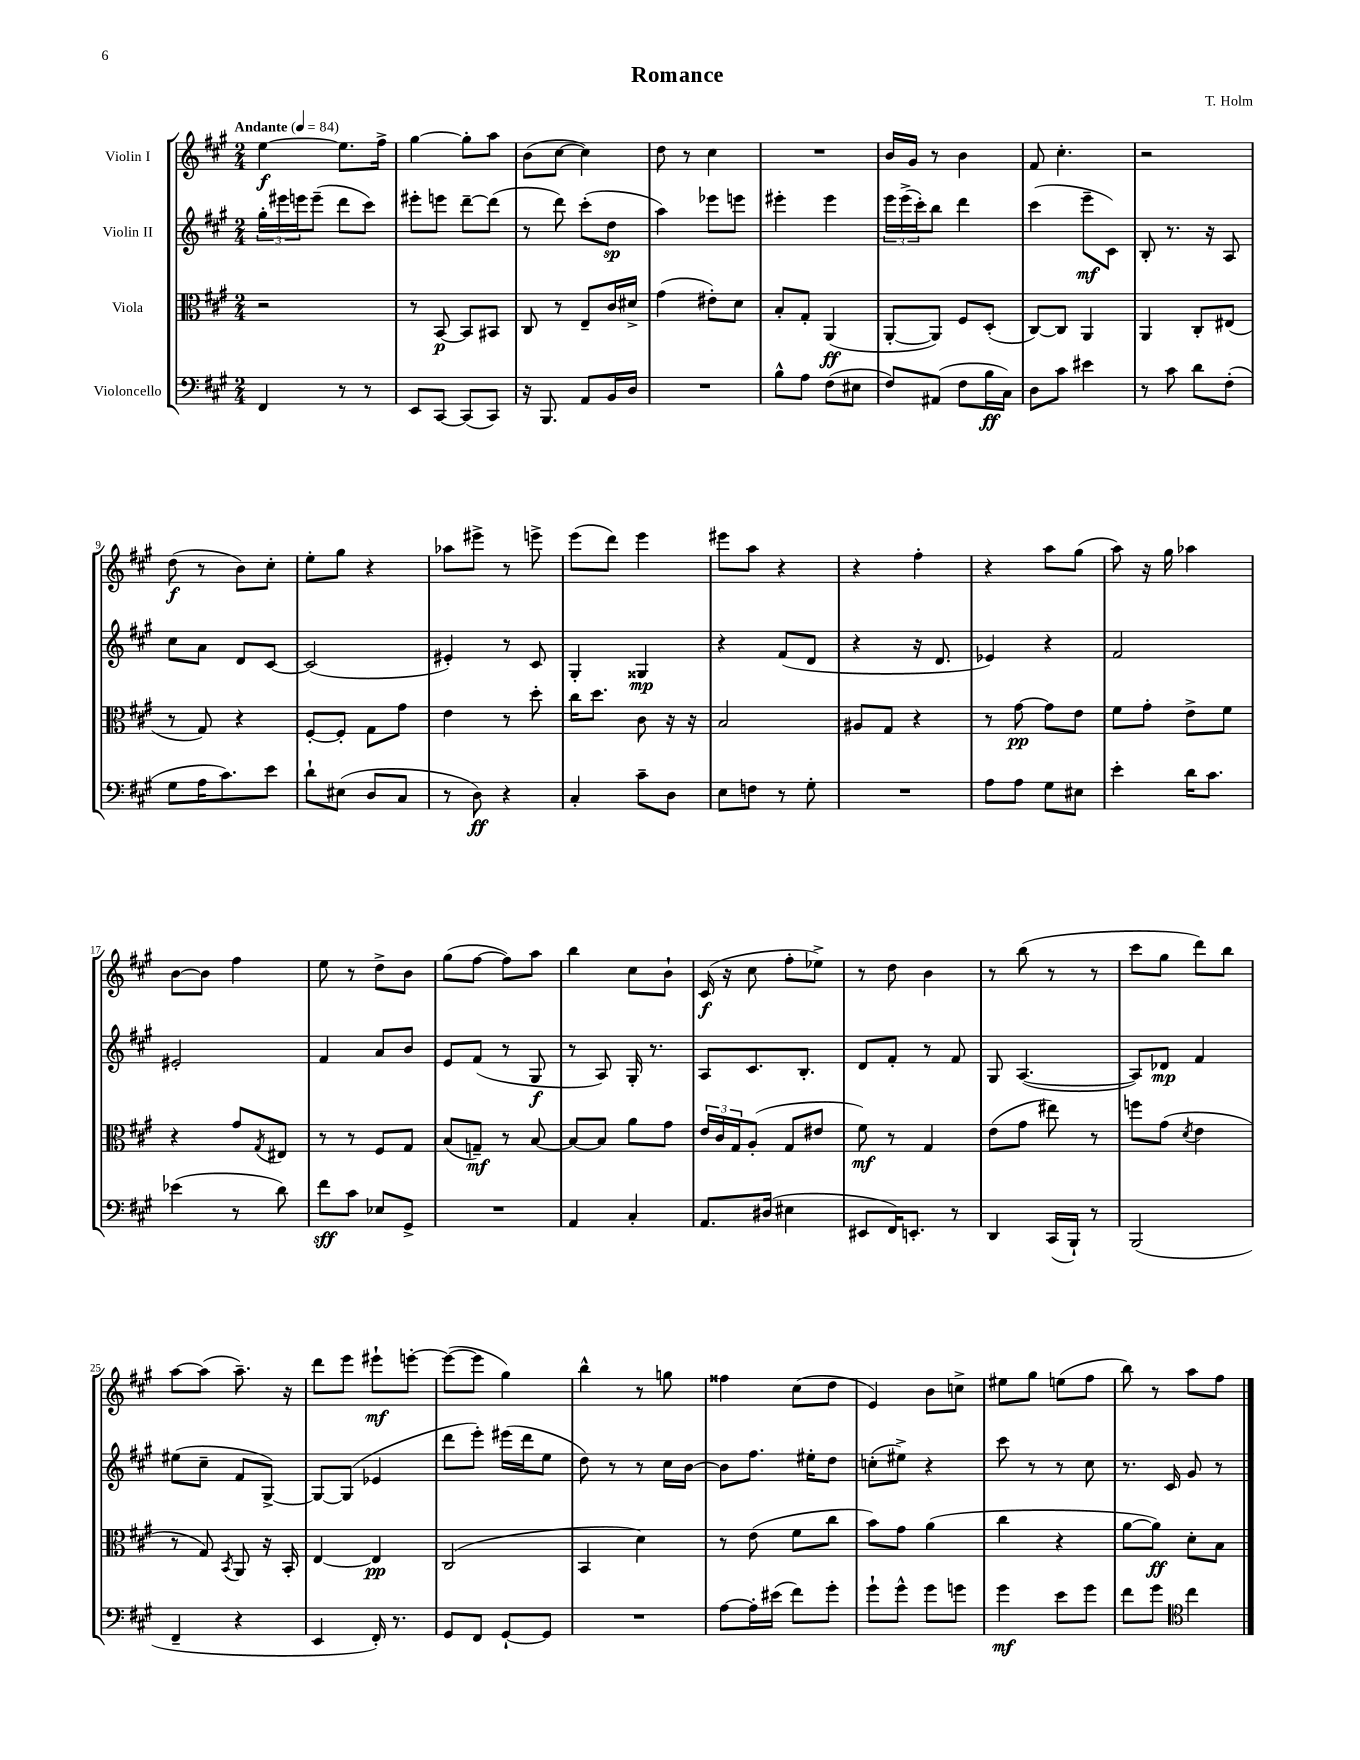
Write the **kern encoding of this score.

**kern	**dynam	**kern	**dynam	**kern	**dynam	**kern	**dynam
*part4	*part4	*part3	*part3	*part2	*part2	*part1	*part1
*staff4	*staff4	*staff3	*staff3	*staff2	*staff2	*staff1	*staff1
*I"Violoncello	*	*I"Viola	*	*I"Violin II	*	*I"Violin I	*
*clefF4	*	*clefC3	*	*clefG2	*	*clefG2	*
*k[f#c#g#]	*	*k[f#c#g#]	*	*k[f#c#g#]	*	*k[f#c#g#]	*
*M2/4	*	*M2/4	*	*M2/4	*	*M2/4	*
*MM84	*	*MM84	*	*MM84	*	*MM84	*
=1	=1	=1	=1	=1	=1	=1	=1
!	!	!	!	!	!	!LO:TX:a:B:t=Andante	!
4FF#/	.	2r	.	24gg#'\LL	.	[4ee\	f
.	.	.	.	24eee#X\	.	.	.
.	.	.	.	24eeen\J	.	.	.
.	.	.	.	(8eee~\J	.	.	.
8r	.	.	.	8ddd\L	.	8.ee\L]	.
8r	.	.	.	8ccc#\J)	.	.	.
.	.	.	.	.	.	16ff#^\Jk	.
=2	=2	=2	=2	=2	=2	=2	=2
8EE/L	.	8r	.	8eee#X'\L	.	[4gg#\	.
[8CC#/J	.	[8BB/	p	8eeen\J	.	.	.
(8CC#/L]	.	8BB/L]	.	[8ddd~\L	.	8gg#'\L]	.
8CC#/J)	.	8BB#X/J	.	(8ddd\J]	.	8aa\J	.
=3	=3	=3	=3	=3	=3	=3	=3
16r	.	8C#/	.	8r	.	(8b\L	.
8.BBB/	.	.	.	.	.	.	.
.	.	8r	.	8ddd\)	.	[8cc#\J	.
8AA/L	.	8E~/L	.	(8ccc#'\L	.	4cc#\])	.
16BB/L	.	16c#/L	.	8dd\J	sp	.	.
16D/JJ	.	16d#X^/JJ	.	.	.	.	.
=4	=4	=4	=4	=4	=4	=4	=4
2r	.	(4g#\	.	4aa\)	.	8dd\	.
.	.	.	.	.	.	8r	.
.	.	8e#X'\L)	.	8eee-X\L	.	4cc#\	.
.	.	8d\J	.	8eeen\J	.	.	.
=5	=5	=5	=5	=5	=5	=5	=5
8B^^\L	.	8B'/L	.	4eee#X'\	.	2r	.
8A\J	.	8G#'/J	.	.	.	.	.
(8F#\L	.	(4AA/	ff	4eee#\	.	.	.
8E#X\J	.	.	.	.	.	.	.
=6	=6	=6	=6	=6	=6	=6	=6
8F#/L)	.	[8AA'/L	.	24eee\LL	.	16b/LL	.
.	.	.	.	(24eee^\	.	.	.
.	.	.	.	.	.	16g#/JJ	.
.	.	.	.	24ccc#'\J)	.	.	.
(8AA#X/J	.	8AA/J])	.	8bb\J	.	8r	.
8F#\L	.	8F#/L	.	4ddd\	.	4b\	.
16B\L	ff	(8D'/J	.	.	.	.	.
16C#\JJ)	.	.	.	.	.	.	.
=7	=7	=7	=7	=7	=7	=7	=7
8D\L	.	[8C#/L)	.	(4ccc#\	.	8f#/	.
8c#\J	.	8C#/J]	.	.	.	4.cc#'\	.
4e#X\	.	4AA/	.	8eee~\L	mf	.	.
.	.	.	.	8c#\J)	.	.	.
=8	=8	=8	=8	=8	=8	=8	=8
8r	.	4AA/	.	8B'/	.	2r	.
8c#\	.	.	.	8.r	.	.	.
8d\L	.	8C#'/L	.	.	.	.	.
.	.	.	.	16r	.	.	.
(8F#'\J	.	(8E#X/J	.	8A/	.	.	.
!!LO:LB:g=z
=9	=9	=9	=9	=9	=9	=9	=9
8G#\L	.	8r	.	8cc#\L	.	(8dd\	f
16A\K	.	8G#/)	.	8a\J	.	8r	.
8.c#\)	.	.	.	.	.	.	.
.	.	4r	.	8d/L	.	8b\L)	.
8e\J	.	.	.	[8c#/J	.	8cc#'\J	.
=10	=10	=10	=10	=10	=10	=10	=10
8d`\L	.	[8F#'/L	.	(2c#/]	.	8ee'\L	.
(8E#X\J	.	8F#'/J]	.	.	.	8gg#\J	.
8D/L	.	8G#\L	.	.	.	4r	.
8C#/J	.	8g#\J	.	.	.	.	.
=11	=11	=11	=11	=11	=11	=11	=11
8r	.	4e\	.	4e#X'/)	.	8aa-X\L	.
8D\)	ff	.	.	.	.	8eee#X^\J	.
4r	.	8r	.	8r	.	8r	.
.	.	8dd'\	.	8c#/	.	8eeen^\	.
=12	=12	=12	=12	=12	=12	=12	=12
4C#'/	.	16cc#\KL	.	4G#'/	.	(8eee\L	.
.	.	8.dd\J	.	.	.	.	.
.	.	.	.	.	.	8ddd\J)	.
8c#~\L	.	8c#\	.	4G##X/	mp	4eee\	.
8D\J	.	16r	.	.	.	.	.
.	.	16r	.	.	.	.	.
=13	=13	=13	=13	=13	=13	=13	=13
8E\L	.	2B/	.	4r	.	8eee#X\L	.
8Fn\J	.	.	.	.	.	8aa\J	.
8r	.	.	.	(8f#/L	.	4r	.
8G#'\	.	.	.	8d/J	.	.	.
=14	=14	=14	=14	=14	=14	=14	=14
2r	.	8A#X/L	.	4r	.	4r	.
.	.	8G#/J	.	.	.	.	.
.	.	4r	.	16r	.	4ff#'\	.
.	.	.	.	8.d/	.	.	.
=15	=15	=15	=15	=15	=15	=15	=15
8A\L	.	8r	.	4e-X/)	.	4r	.
8A\J	.	[8g#\	pp	.	.	.	.
8G#\L	.	8g#\L]	.	4r	.	8aa\L	.
8E#X\J	.	8e\J	.	.	.	(8gg#\J	.
=16	=16	=16	=16	=16	=16	=16	=16
4e'\	.	8f#\L	.	2f#/	.	8aa\)	.
.	.	8g#'\J	.	.	.	16r	.
.	.	.	.	.	.	16gg#\	.
16d\KL	.	8e^\L	.	.	.	4aa-X\	.
8.c#\J	.	.	.	.	.	.	.
.	.	8f#\J	.	.	.	.	.
!!LO:LB:g=z
=17	=17	=17	=17	=17	=17	=17	=17
(4e-X\	.	4r	.	2e#X'/	.	[8b\L	.
.	.	.	.	.	.	8b\J]	.
8r	.	8g#/L	.	.	.	4ff#\	.
.	.	8qG#/	.	.	.	.	.
8d\)	.	8E#X/J	.	.	.	.	.
=18	=18	=18	=18	=18	=18	=18	=18
8f#\L	sff	8r	.	4f#/	.	8ee\	.
8c#\J	.	8r	.	.	.	8r	.
8E-X/L	.	8F#/L	.	8a/L	.	8dd^\L	.
8GG#^/J	.	8G#/J	.	8b/J	.	8b\J	.
=19	=19	=19	=19	=19	=19	=19	=19
2r	.	(8B/L	.	8e/L	.	(8gg#\L	.
.	.	8Gn~/J)	mf	(8f#/J	.	[8ff#\J	.
.	.	8r	.	8r	.	8ff#\L])	.
.	.	[8B/	.	8G#/	f	8aa\J	.
=20	=20	=20	=20	=20	=20	=20	=20
4AA/	.	8B/L_	.	8r	.	4bb\	.
.	.	8B/J]	.	8A/)	.	.	.
4C#'/	.	8a\L	.	16G#'/	.	8cc#\L	.
.	.	.	.	8.r	.	.	.
.	.	8g#\J	.	.	.	8b`\J	.
=21	=21	=21	=21	=21	=21	=21	=21
8.AA/L	.	24e/LL	.	8A/L	.	(16c#/	f
.	.	24c#/	.	.	.	.	.
.	.	.	.	.	.	16r	.
.	.	24G#/J	.	.	.	.	.
.	.	(8A'/J	.	8.c#/	.	8cc#\	.
(16D#X/Jk	.	.	.	.	.	.	.
4E#X\	.	8G#/L	.	.	.	8ff#'\L	.
.	.	.	.	8.B'/J	.	.	.
.	.	8e#X/J	.	.	.	8ee-X^\J)	.
=22	=22	=22	=22	=22	=22	=22	=22
8EE#X/L	.	8f#\)	mf	8d/L	.	8r	.
16FF#/K)	.	8r	.	8f#'/J	.	8dd\	.
8.EEn'/J	.	.	.	.	.	.	.
.	.	4G#/	.	8r	.	4b\	.
8r	.	.	.	8f#/	.	.	.
=23	=23	=23	=23	=23	=23	=23	=23
4DD/	.	(8e\L	.	8G#/	.	8r	.
.	.	8g#\J	.	([4.A/	.	(8bb\	.
(16CC#/LL	.	8ee#X\)	.	.	.	8r	.
16BBB`/JJ)	.	.	.	.	.	.	.
8r	.	8r	.	.	.	8r	.
=24	=24	=24	=24	=24	=24	=24	=24
(2BBB/	.	8ffn\L	.	8A/L])	.	8ccc#\L	.
.	.	(8g#\J	.	8d-X/J	mp	8gg#\J	.
.	.	8qd/	.	.	.	.	.
.	.	4e\	.	4f#/	.	8ddd\L)	.
.	.	.	.	.	.	8bb\J	.
!!LO:LB:g=z
=25	=25	=25	=25	=25	=25	=25	=25
4FF#~/	.	8r	.	(8ee#X\L	.	[8aa\L	.
.	.	8G#/)	.	8cc#~\J	.	(8aa\J]	.
.	.	8qBB/	.	.	.	.	.
4r	.	8AA/	.	8f#/L	.	8.aa~\)	.
.	.	16r	.	[8G#^/J)	.	.	.
.	.	16BB'/	.	.	.	16r	.
=26	=26	=26	=26	=26	=26	=26	=26
4EE/	.	[4E/	.	8G#/L_	.	8ddd\L	.
.	.	.	.	(8G#/J]	.	8eee\J	.
16FF#'/)	.	4E/]	pp	4e-X/	.	8eee#X`\L	mf
8.r	.	.	.	.	.	.	.
.	.	.	.	.	.	[8eeen'\J	.
=27	=27	=27	=27	=27	=27	=27	=27
8GG#/L	.	(2C#/	.	8ddd\L	.	(8eee\L_	.
8FF#/J	.	.	.	8eee'\J)	.	8eee\J]	.
[8GG#`/L	.	.	.	(16eee#X\LL	.	4gg#\)	.
.	.	.	.	16ddd\J	.	.	.
8GG#/J]	.	.	.	8ee\J	.	.	.
=28	=28	=28	=28	=28	=28	=28	=28
2r	.	4BB/	.	8dd\)	.	4bb^^\	.
.	.	.	.	8r	.	.	.
.	.	4d\)	.	8r	.	8r	.
.	.	.	.	16cc#\LL	.	8ggn\	.
.	.	.	.	[16b\JJ	.	.	.
=29	=29	=29	=29	=29	=29	=29	=29
[8A\L	.	8r	.	8b\L]	.	4ff##X\	.
16A'\L]	.	(8e\	.	8.ff#\J	.	.	.
(16e#X\JJ	.	.	.	.	.	.	.
8f#\L)	.	8f#\L	.	.	.	(8cc#\L	.
.	.	.	.	16ee#X'\KL	.	.	.
8g#'\J	.	8cc#\J	.	8dd\J	.	8dd\J	.
=30	=30	=30	=30	=30	=30	=30	=30
8g#`\L	.	8b\L)	.	(8ccn'\L	.	4e/)	.
8g#^^\J	.	8g#\J	.	8ee#X^\J)	.	.	.
8g#\L	.	(4a\	.	4r	.	8b\L	.
8gn\J	.	.	.	.	.	8ccn^\J	.
=31	=31	=31	=31	=31	=31	=31	=31
4g#\	mf	4cc#\	.	8ccc#\	.	8ee#X\L	.
.	.	.	.	8r	.	8gg#\J	.
8e\L	.	4r	.	8r	.	(8een\L	.
8g#\J	.	.	.	8cc#\	.	8ff#\J	.
=32	=32	=32	=32	=32	=32	=32	=32
8f#\L	.	[8a\L	.	8.r	.	8bb\)	.
8g#\J	.	8a\J])	ff	.	.	8r	.
.	.	.	.	16c#/	.	.	.
*clefC4	*	*	*	*	*	*	*
4cc#\	.	8d'\L	.	8g#/	.	8aa\L	.
.	.	8B\J	.	8r	.	8ff#\J	.
==	==	==	==	==	==	==	==
*-	*-	*-	*-	*-	*-	*-	*-
